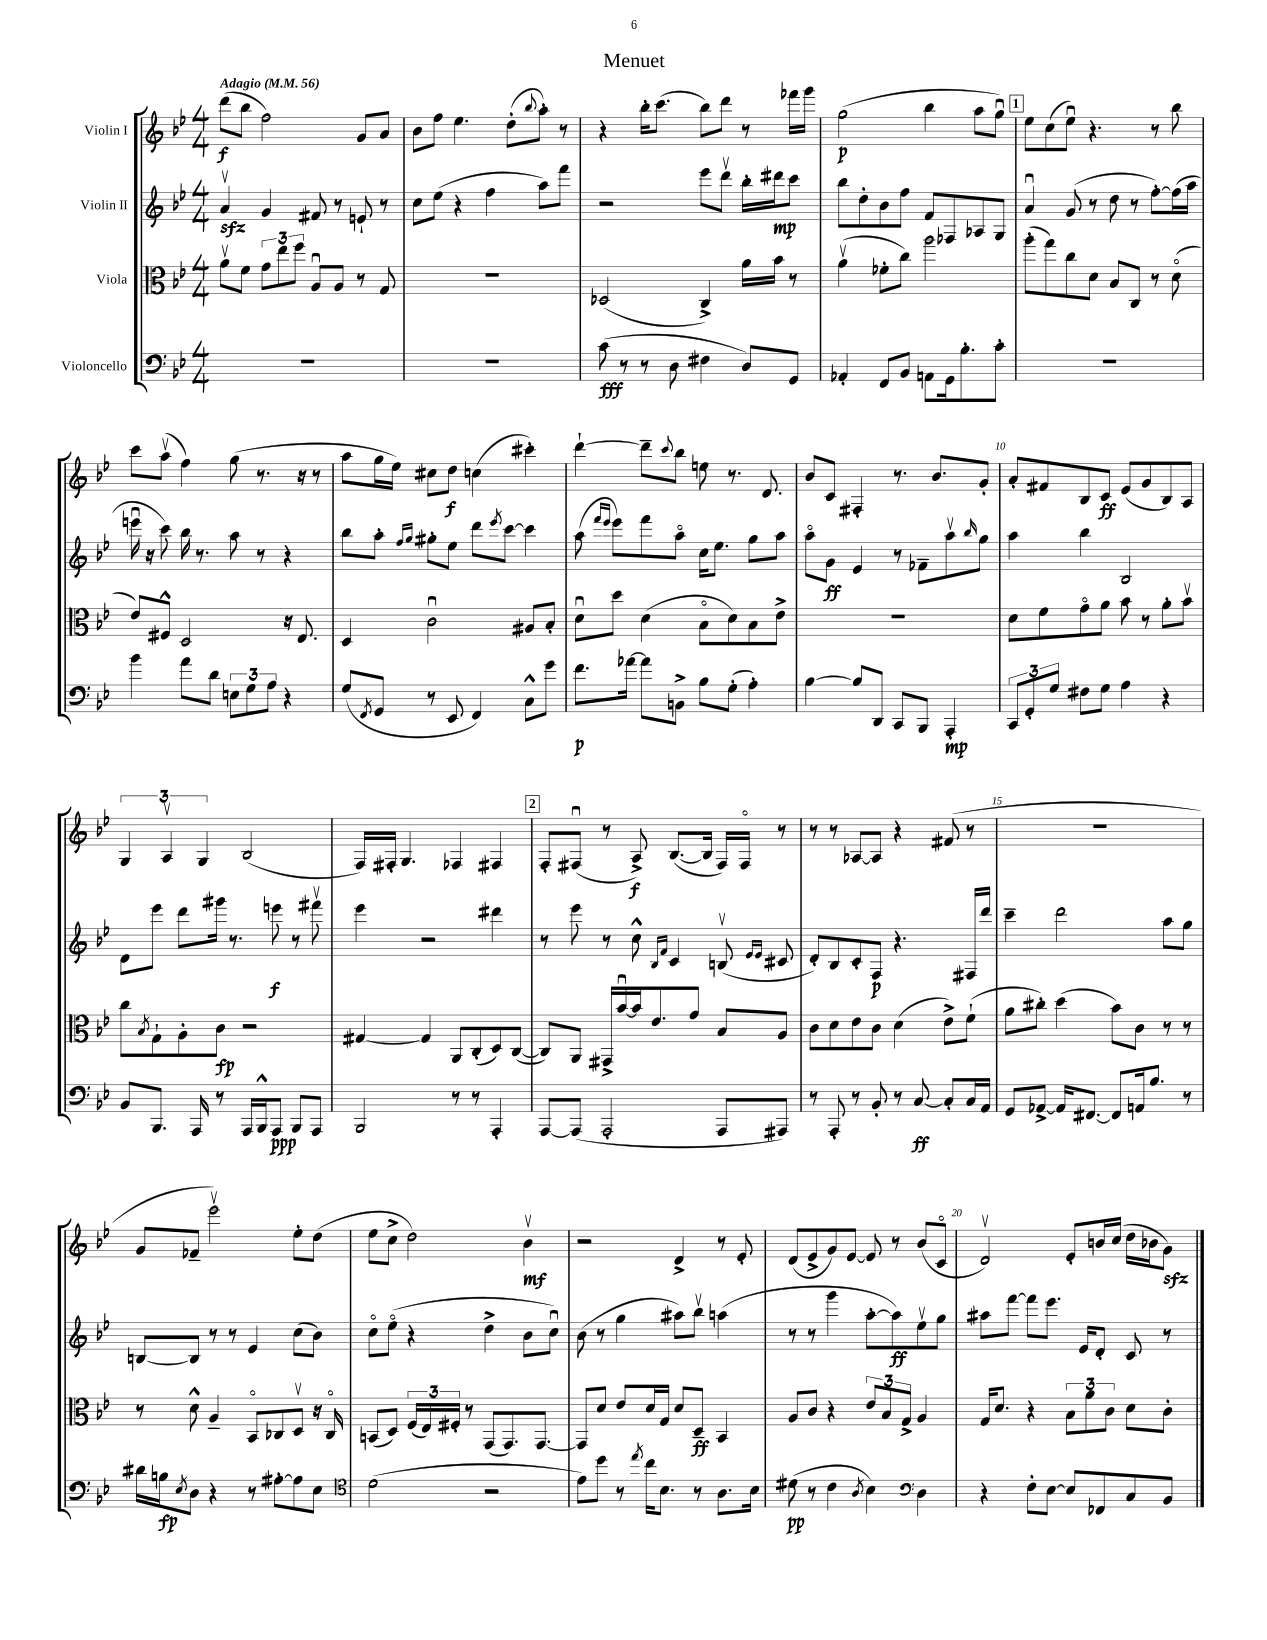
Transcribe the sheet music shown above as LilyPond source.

\header { title = "Menuet" }
<<
\new StaffGroup <<
\new Staff = "s0" \with { instrumentName = "Violin I" } {
    \clef treble \key bes \major \numericTimeSignature \time 4/4 \tempo "Adagio" 4 = 56
    d'''8\f( bes''8 f''2) g'8 a'8 |
    bes'8 f''8 ees''4. d''8-.( \appoggiatura { bes''8 } a''8-.) r8 |
    r4 bes''16-. c'''8.( bes''8) d'''8 r8 fes'''16 g'''16 |
    g''2\p( bes''4 a''8 g''8\downbow) |
    \mark \markup { \box "1" } ees''8 c''8( ees''8\downbow) r4. r8 bes''8 |
    c'''8 a''8\upbow( f''4) g''8( r8. r16 r8 |
    a''8 g''16 ees''16) cis''8 d''8\f c''4( cis'''4-.) |
    d'''4~-! d'''8-- \appoggiatura { c'''8 } bes''8 e''8 r8. d'8. |
    bes'8 c'8 fis4-. r8. bes'8. g'8-. |
    a'8-. fis'8 bes8 c'8\ff ees'8( g'8 bes8) a8 |
    \tuplet 3/2 { g4 a4\upbow g4 } bes2( |
    f16) fis16-. g4. fes4 fis4 |
    \mark \markup { \box "2" } f8-. fis8\downbow( r8 a8->\f) bes8.~( bes16 fis16) fis16\flageolet r8 |
    r8 r8 aes8~ aes8 r4 fis'8( r8 |
    R1 |
    g'8 fes'8-- ees'''2\upbow) ees''8-. d''8( |
    ees''8 c''8-> d''2) bes'4\upbow\mf |
    r2 d'4-> r8 ees'8-. |
    d'8( ees'8-> g'8) ees'8~ ees'8 r8 bes'8( c'8\flageolet |
    d'2\upbow) ees'8-. b'16 c''16( d''16 bes'16 g'8\sfz) \bar "|." |
}
\new Staff = "s1" \with { instrumentName = "Violin II" } {
    \clef treble \key bes \major \numericTimeSignature \time 4/4
    a'4\upbow\sfz g'4 fis'8 r8 e'8-! r8 |
    c''8 ees''8( r4 f''4 a''8) f'''8 |
    r2 ees'''8 d'''8\upbow bes''16-. dis'''16\mp c'''8 |
    bes''8 d''8-. bes'8 f''8 f'8 fes8 aes8 g8 |
    \mark \markup { \box "1" } a'4\downbow g'8( r8 d''8 r8 f''8~-.) f''16( a''16 |
    e'''16\downbow r16 c'''8) bes''16 r8. a''8 r8 r4 |
    bes''8 a''8-. \grace { f''16 g''16 } gis''8-. ees''8 d'''8 \acciaccatura { ees'''8 } c'''8~ c'''4 |
    a''8( \grace { f'''16 ees'''16 } ees'''8) f'''8 a''8\flageolet c''16 ees''8. g''8 a''8 |
    a''8\flageolet g'8\ff ees'4 r8 fes'8-- a''8\upbow \grace { bes''16 } g''8 |
    a''4 bes''4 bes2 |
    d'8 ees'''8 d'''8 gis'''16 r8. e'''8\f r8 fis'''8\upbow |
    ees'''4 r2 dis'''4 |
    \mark \markup { \box "2" } r8 ees'''8 r8 c''8-^ \grace { bes16 f'16 } c'4 b8\upbow( \grace { ees'16 ees'16 } cis'8 |
    d'8-.) bes8 c'8-. f8\p r4. fis16 d'''16 |
    c'''4-- d'''2 a''8 g''8 |
    b8~ b8 r8 r8 ees'4 c''8( bes'8) |
    c''8\flageolet ees''8\flageolet( r4 d''4-> bes'8 c''8\downbow) |
    bes'8( r8 g''4 ais''8) bes''8\upbow a''4( |
    r8 r8 g'''4 a''8~-. a''8\ff) ees''8\upbow g''8 |
    ais''8 f'''8~ f'''8 ees'''8. ees'16 d'8-. c'8 r8 \bar "|." |
}
\new Staff = "s2" \with { instrumentName = "Viola" } {
    \clef alto \key bes \major \numericTimeSignature \time 4/4
    a'8\upbow f'8 \tuplet 3/2 { g'8 ees''8 f''8 } a8\downbow a8 r8 g8 |
    R1 |
    des2( c4->) a'16 bes'16 r8 |
    a'4\upbow( fes'8-. c''8) a''2 |
    \mark \markup { \box "1" } a''8-.( g''8) c''8 d'8 bes8 c8 r8 d'8\flageolet( |
    ees'8) fis8-^ d2 r16 ees8. |
    d4 c'2\downbow ais8 bes8-. |
    d'8\downbow d''8 d'4( bes8\flageolet d'8) bes8 ees'8-> |
    R1 |
    d'8 f'8 g'8\flageolet a'8 bes'8 r8 a'8-. bes'8\upbow |
    c''8 \acciaccatura { bes8 } g8-! a8-. c'8\fp r2 |
    gis4~ gis4 a,8 c8-.( d8) c8~( |
    \mark \markup { \box "2" } c8) a,8 gis,16-> bes'16~\downbow bes'16 ees'8. g'8 bes8 a8 |
    c'8 d'8 ees'8 c'8 d'4( ees'8->) f'8-!( |
    a'8 cis''8-.) d''4( bes'8) c'8 r8 r8 |
    r8 d'8-^ a4-- bes,8\flageolet ces8 d8\upbow r16 ces16\flageolet |
    b,8( d8) \tuplet 3/2 { f16( ees16) fis16-. } r8 g,8( g,8.) g,8.~ |
    g,8 d'8 ees'8 d'16 g16 d'8 d8--\ff bes,4 |
    a8 c'8 r4 \tuplet 3/2 { ees'8 bes8 g8-> } a4 |
    g16 d'8. r4 \tuplet 3/2 { bes8 a'8 c'8 } d'8 c'8-. \bar "|." |
}
\new Staff = "s3" \with { instrumentName = "Violoncello" } {
    \clef bass \key bes \major \numericTimeSignature \time 4/4
    R1 |
    R1 |
    c'8\fff( r8 r8 d8 fis4 d8) g,8 |
    aes,4-. f,8 bes,8 a,8 g,16 bes8.-. c'8-. |
    \mark \markup { \box "1" } R1 |
    bes'4 a'8 d'8 \tuplet 3/2 { e8 g8 a8 } r4 |
    g8( \acciaccatura { f,8 } g,8 r8 ees,8 f,4) c8-^ g'8 |
    f'8.\p aes'16~ aes'8 b,8-> bes8 g8-.( a4-.) |
    bes4~ bes8 d,8 c,8 bes,,8 a,,4-.\mp |
    \tuplet 3/2 { c,8 g,8-. g8 } fis8 g8 a4 r4 |
    bes,8 bes,,8. a,,16 r8 a,,16 bes,,16-^ a,,8\ppp bes,,8 a,,8 |
    bes,,2 r8 r8 a,,4-. |
    \mark \markup { \box "2" } a,,8~ a,,8( a,,2-. a,,8 ais,,8) |
    r8 a,,8-. r8 bes,8-. r8 c8~\ff c8-. c16 a,16 |
    g,8 aes,8~-> aes,16 fis,8.~ fis,8 a,16 bes8. r8 |
    dis'16 b16\fp \acciaccatura { ees8 } d8 r4 r8 ais8~-. ais8 ees8 |
    \clef tenor d'2( r2 |
    ees'8) d''8 r8 \acciaccatura { ees''8 } c''16 bes8. r8 a8. bes16 |
    dis'8\pp( r8 c'4 \acciaccatura { a8 } bes4) \clef bass d4 |
    r4 f8-. ees8~ ees8 fes,8 c8 bes,8 \bar "|." |
}
>>
>>
\layout { \context { \Score \override BarNumber.break-visibility = ##(#f #t #t) barNumberVisibility = #(every-nth-bar-number-visible 5) } }
